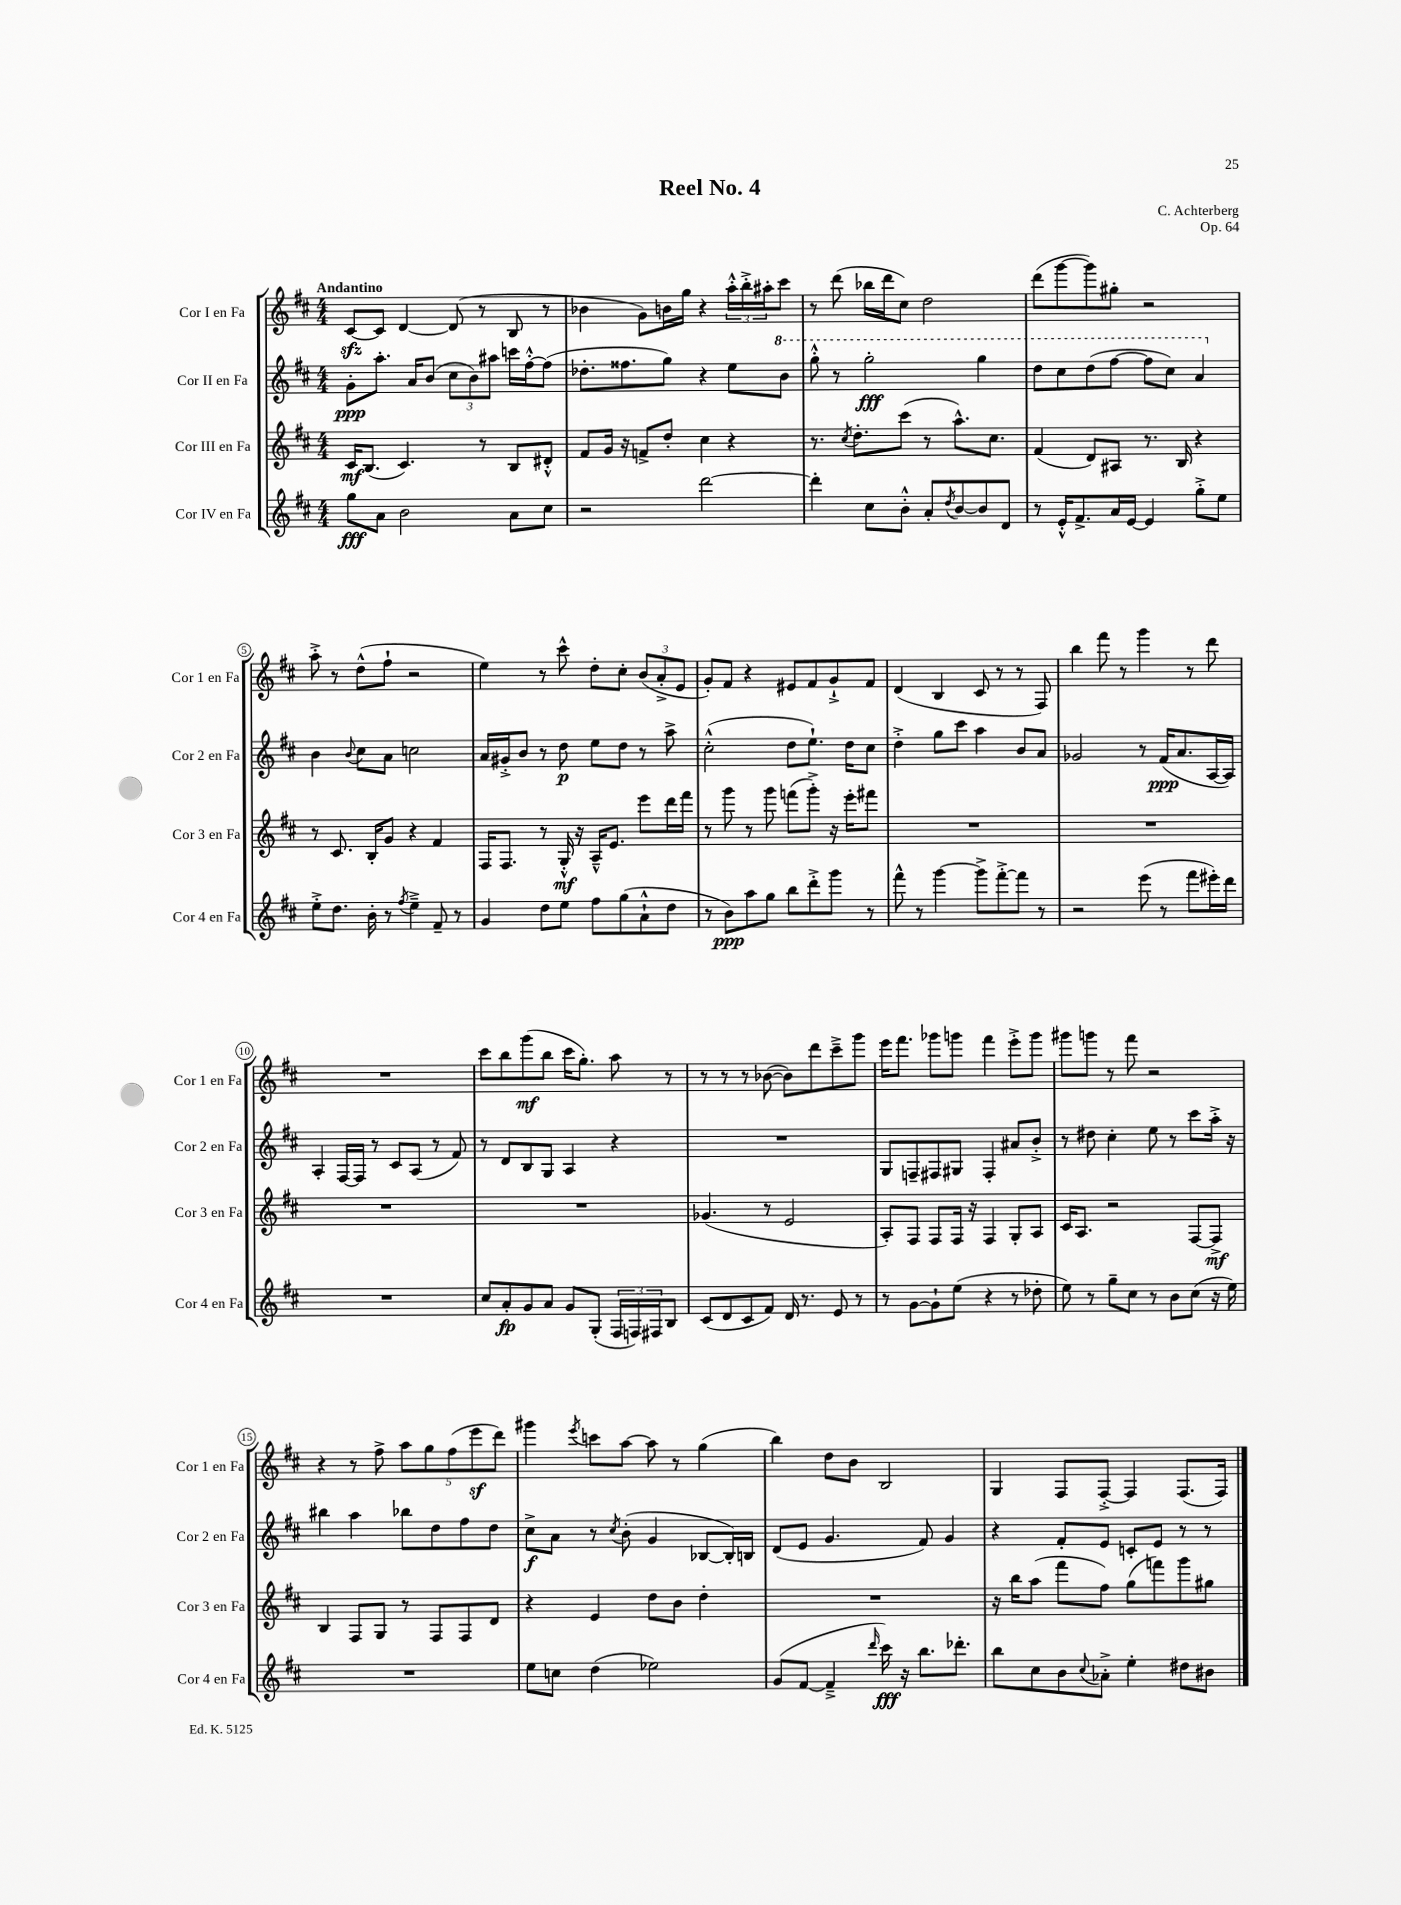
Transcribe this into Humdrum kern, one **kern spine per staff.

**kern	**dynam	**kern	**dynam	**kern	**dynam	**kern	**dynam
*part4	*part4	*part3	*part3	*part2	*part2	*part1	*part1
*staff4	*staff4	*staff3	*staff3	*staff2	*staff2	*staff1	*staff1
*I"Cor IV en Fa	*	*I"Cor III en Fa	*	*I"Cor II en Fa	*	*I"Cor I en Fa	*
*I'Cor 4 en Fa	*	*I'Cor 3 en Fa	*	*I'Cor 2 en Fa	*	*I'Cor 1 en Fa	*
*clefG2	*	*clefG2	*	*clefG2	*	*clefG2	*
*k[f#c#]	*	*k[f#c#]	*	*k[f#c#]	*	*k[f#c#]	*
*M4/4	*	*M4/4	*	*M4/4	*	*M4/4	*
=1	=1	=1	=1	=1	=1	=1	=1
!	!	!	!	!	!	!LO:TX:a:B:t=Andantino	!
8gg\L	fff	16c#/KL	mf	8g'\L	ppp	[8c#zz/L	.
.	.	(8.B/J	.	.	.	.	.
8a\J	.	.	.	8.aa'\J	.	8c#/J]	.
2b\	.	4.c#/)	.	.	.	[4d/	.
.	.	.	.	16a/KL	.	.	.
.	.	.	.	(8b/J	.	.	.
.	.	.	.	12cc#\L	.	(8d/]	.
.	.	.	.	12b\)	.	.	.
.	.	8r	.	.	.	8r	.
.	.	.	.	12aa#X\J	.	.	.
8a\L	.	8B/L	.	16cccn\LL	.	8B/	.
.	.	.	.	[16ff#'^^\J	.	.	.
8cc#\J	.	8d#X'^^/J	.	(8ff#\J]	.	8r	.
=2	=2	=2	=2	=2	=2	=2	=2
2r	.	8f#/L	.	8.dd-X'\L	.	4b-X\	.
.	.	16g/Jk	.	.	.	.	.
.	.	16r	.	8.ff##X\	.	.	.
.	.	8fn^/L	.	.	.	8g\L)	.
.	.	8dd'/J	.	8gg\J)	.	16bn\L	.
.	.	.	.	.	.	16gg\JJ	.
[2ddd\	.	4cc#\	.	4r	.	4r	.
.	.	4r	.	8ee\L	.	24aa'^^\LL	.
.	.	.	.	.	.	24bb'^\	.
.	.	.	.	.	.	24aa#X'\J	.
*	*	*	*	*8va	*	*	*
.	.	.	.	8bb\J	.	8ccc#\J	.
=3	=3	=3	=3	=3	=3	=3	=3
4ddd'\]	.	8.r	.	8ggg'^^\	.	8r	.
.	.	.	.	8r	.	(8ddd\	.
.	.	8qcc#/	.	.	.	.	.
.	.	8.dd'\L	.	.	.	.	.
8cc#\L	.	.	.	2ggg'\	fff	16bb-X\LL	.
.	.	.	.	.	.	16ddd\J	.
8b'^^\J	.	(8ccc#\J	.	.	.	8cc#\J)	.
8a'/L	.	8r	.	.	.	2dd\	.
8qdd/	.	.	.	.	.	.	.
[8b/	.	8.aa^^\L)	.	.	.	.	.
8b/]	.	.	.	4ggg\	.	.	.
.	.	8.cc#\J	.	.	.	.	.
8d/J	.	.	.	.	.	.	.
=4	=4	=4	=4	=4	=4	=4	=4
8r	.	(4f#/	.	8ddd\L	.	(8ddd\L	.
16e'^^/KL	.	.	.	8ccc#\	.	[8ggg\	.
8.f#^/	.	.	.	.	.	.	.
.	.	8d/L)	.	(8ddd\	.	8ggg\])	.
16a/L	.	8A#X/J	.	[8fff#\J	.	8gg#X'\J	.
[16e/JJ	.	.	.	.	.	.	.
4e/]	.	8.r	.	8fff#\L]	.	2r	.
.	.	.	.	8ccc#\J)	.	.	.
.	.	16B/	.	.	.	.	.
8gg'^\L	.	4r	.	4aa/	.	.	.
8ee\J	.	.	.	.	.	.	.
!!LO:LB:g=z
=5	=5	=5	=5	=5	=5	=5	=5
*	*	*	*	*X8va	*	*	*
8ee'^\L	.	8r	.	4b\	.	8aa'^\	.
8.dd\J	.	8.c#/	.	.	.	8r	.
.	.	.	.	8qqb/	.	.	.
.	.	.	.	8cc#\L	.	(8dd^^\L	.
16b'\	.	16B'/KL	.	.	.	.	.
8r	.	8g/J	.	8a\J	.	8ff#`\J	.
8qff#/	.	.	.	.	.	.	.
4ee~^\	.	4r	.	2ccn\	.	2r	.
8f#~/	.	4f#/	.	.	.	.	.
8r	.	.	.	.	.	.	.
=6	=6	=6	=6	=6	=6	=6	=6
4g/	.	16F#/KL	.	16a/LL	.	4ee\)	.
.	.	8.F#/J	.	16g#X'^/J	.	.	.
.	.	.	.	8b/J	.	.	.
8dd\L	.	8r	.	8r	.	8r	.
8ee\J	.	16G'^^/	mf	8dd\	p	8ccc#^^\	.
.	.	16r	.	.	.	.	.
8ff#\L	.	16A~^^/KL	.	8ee\L	.	8dd'\L	.
.	.	8.e/J	.	.	.	.	.
(8gg\	.	.	.	8dd\J	.	8cc#'\J	.
8a`^^\	.	8eee\L	.	8r	.	(12b/L	.
.	.	.	.	.	.	12a'^/	.
8dd\J	.	16ddd\L	.	8aa^\	.	.	.
.	.	.	.	.	.	12e/J	.
.	.	16fff#\JJ	.	.	.	.	.
=7	=7	=7	=7	=7	=7	=7	=7
8r	.	8r	.	(2cc#'^^\	.	8g'/L)	.
8b\L)	ppp	8ggg\	.	.	.	8f#/J	.
8aa\	.	8r	.	.	.	4r	.
8gg\J	.	8ggg\	.	.	.	.	.
8bb\L	.	(8fffn\L	.	8dd\L	.	8e#X/L	.
8ddd'^\	.	8ggg'^\J)	.	8.ee`\J)	.	8f#/	.
8ggg\J	.	16r	.	.	.	8g`^/	.
.	.	16eee'\KL	.	16dd\KL	.	.	.
8r	.	8fff#X\J	.	8cc#\J	.	8f#/J	.
=8	=8	=8	=8	=8	=8	=8	=8
8fff#^^\	.	1r	.	4dd'^\	.	(4d/	.
8r	.	.	.	.	.	.	.
[4ggg\	.	.	.	8gg\L	.	4B/	.
.	.	.	.	8ccc#\J	.	.	.
8ggg^\L]	.	.	.	4aa\	.	8c#/	.
[8fff#'^\	.	.	.	.	.	8r	.
8fff#\J]	.	.	.	8b/L	.	8r	.
8r	.	.	.	8a/J	.	8F#/)	.
=9	=9	=9	=9	=9	=9	=9	=9
2r	.	1r	.	2g-X/	.	4bb\	.
.	.	.	.	.	.	8fff#\	.
.	.	.	.	.	.	8r	.
(8eee\	.	.	.	8r	.	4ggg\	.
8r	.	.	.	(16f#/KL	ppp	.	.
.	.	.	.	8.a/	.	.	.
8fff#\L	.	.	.	.	.	8r	.
16eee#X'\L)	.	.	.	[16A/L	.	8ddd\	.
16ddd\JJ	.	.	.	16A/JJ])	.	.	.
!!LO:LB:g=z
=10	=10	=10	=10	=10	=10	=10	=10
1r	.	1r	.	4A'/	.	1r	.
.	.	.	.	[16F#/LL	.	.	.
.	.	.	.	16F#/JJ]	.	.	.
.	.	.	.	8r	.	.	.
.	.	.	.	8c#/L	.	.	.
.	.	.	.	(8A/J	.	.	.
.	.	.	.	8r	.	.	.
.	.	.	.	8f#/)	.	.	.
=11	=11	=11	=11	=11	=11	=11	=11
8cc#/L	.	1r	.	8r	.	8ccc#\L	.
8a'/	fp	.	.	8d/L	.	8bb\	.
8g/	.	.	.	8B/	.	(8ggg\	mf
8a/J	.	.	.	8G/J	.	8bb\J	.
8g/L	.	.	.	4A/	.	16ccc#\KL	.
.	.	.	.	.	.	8.gg'\J)	.
(8G'/J	.	.	.	.	.	.	.
24F#/LL	.	.	.	4r	.	8aa\	.
24Fn/)	.	.	.	.	.	.	.
24F#X/J	.	.	.	.	.	.	.
8B/J	.	.	.	.	.	8r	.
=12	=12	=12	=12	=12	=12	=12	=12
(8c#/L	.	(4.g-X/	.	1r	.	8r	.
8d/	.	.	.	.	.	8r	.
8c#/	.	.	.	.	.	8r	.
8f#/J)	.	8r	.	.	.	([8b-X\	.
16d/	.	2e/	.	.	.	8b-\L])	.
8.r	.	.	.	.	.	.	.
.	.	.	.	.	.	8ddd\	.
8e/	.	.	.	.	.	8ccc#~^\	.
8r	.	.	.	.	.	8ggg\J	.
=13	=13	=13	=13	=13	=13	=13	=13
8r	.	8A'/L)	.	8G/L	.	16eee\KL	.
.	.	.	.	.	.	8.fff#\J	.
[8g\L	.	8F#/J	.	8Fn~/	.	.	.
8g`\]	.	8F#/L	.	8F#X/	.	8ggg-X\L	.
(8ee\J	.	16F#/Jk	.	8G#X/J	.	8gggn\J	.
.	.	16r	.	.	.	.	.
4r	.	4F#/	.	4F#'/	.	4fff#\	.
8r	.	8G'/L	.	8a#X/L	.	8eee'^\L	.
8dd-X'\	.	8A/J	.	8b'^/J	.	8ggg\J	.
=14	=14	=14	=14	=14	=14	=14	=14
8ee\)	.	16c#/KL	.	8r	.	8ggg#X\L	.
.	.	8.A/J	.	.	.	.	.
8r	.	.	.	8dd#X\	.	8gggn\J	.
8gg~\L	.	2r	.	4cc#'\	.	8r	.
8cc#\J	.	.	.	.	.	8fff#\	.
8r	.	.	.	8ee\	.	2r	.
8b\L	.	.	.	8r	.	.	.
(8cc#\J	.	[8F#/L	.	8ccc#\L	.	.	.
16r	.	8F#^/J]	mf	16aa'^\Jk	.	.	.
16ee\)	.	.	.	16r	.	.	.
!!LO:LB:g=z
=15	=15	=15	=15	=15	=15	=15	=15
1r	.	4B/	.	4bb#X\	.	4r	.
.	.	8F#/L	.	4aa\	.	8r	.
.	.	8G/J	.	.	.	8ff#^\	.
.	.	8r	.	8bb-X\L	.	10aa\L	.
.	.	.	.	.	.	10gg\	.
.	.	8F#/L	.	8dd\	.	.	.
.	.	.	.	.	.	(10ff#\	.
.	.	8F#/	.	8ff#\	.	.	.
.	.	.	.	.	.	10eeez\	.
.	.	8d/J	.	8dd\J	.	.	.
.	.	.	.	.	.	10ddd\J)	.
=16	=16	=16	=16	=16	=16	=16	=16
8ee\L	.	4r	.	8cc#^\L	f	4ggg#X\	.
8ccn\J	.	.	.	8a\J	.	.	.
.	.	.	.	.	.	8qeee/	.
(4dd\	.	4e/	.	8r	.	8cccn\L	.
.	.	.	.	8qcc#/	.	.	.
.	.	.	.	(8b'\	.	[8aa\J	.
2ee-X\)	.	8dd\L	.	4g/	.	8aa\]	.
.	.	8b\J	.	.	.	8r	.
.	.	4dd'\	.	[8B-X/L	.	(4gg\	.
.	.	.	.	16B-'/L])	.	.	.
.	.	.	.	16Bn/JJ	.	.	.
=17	=17	=17	=17	=17	=17	=17	=17
(8g/L	.	1r	.	(8d/L	.	4bb\)	.
[8f#/J	.	.	.	8e/J	.	.	.
4f#~^/]	.	.	.	4.g/	.	8dd\L	.
.	.	.	.	.	.	8b\J	.
16qqddd/	.	.	.	.	.	.	.
16ccc#\)	fff	.	.	.	.	2B/	.
16r	.	.	.	.	.	.	.
8.bb\L	.	.	.	8f#/)	.	.	.
.	.	.	.	4g/	.	.	.
8.ddd-X'\J	.	.	.	.	.	.	.
=18	=18	=18	=18	=18	=18	=18	=18
8bb\L	.	16r	.	4r	.	4G/	.
.	.	16bb\KL	.	.	.	.	.
8cc#\	.	(8aa\J	.	.	.	.	.
8b\	.	8fff#\L	.	8f#'/L	.	8F#/L	.
8qqcc#/	.	.	.	.	.	.	.
8a-X'^\J	.	8ff#\J)	.	8e/J	.	[8F#'^/J	.
4ee'\	.	(8gg\L	.	8cn'/L	.	4F#/]	.
.	.	8fffn\)	.	8e/J	.	.	.
8dd#X\L	.	8ggg\	.	8r	.	(8.F#/L	.
8b#X\J	.	8gg#X\J	.	8r	.	.	.
.	.	.	.	.	.	16F#/Jk)	.
==	==	==	==	==	==	==	==
*-	*-	*-	*-	*-	*-	*-	*-
